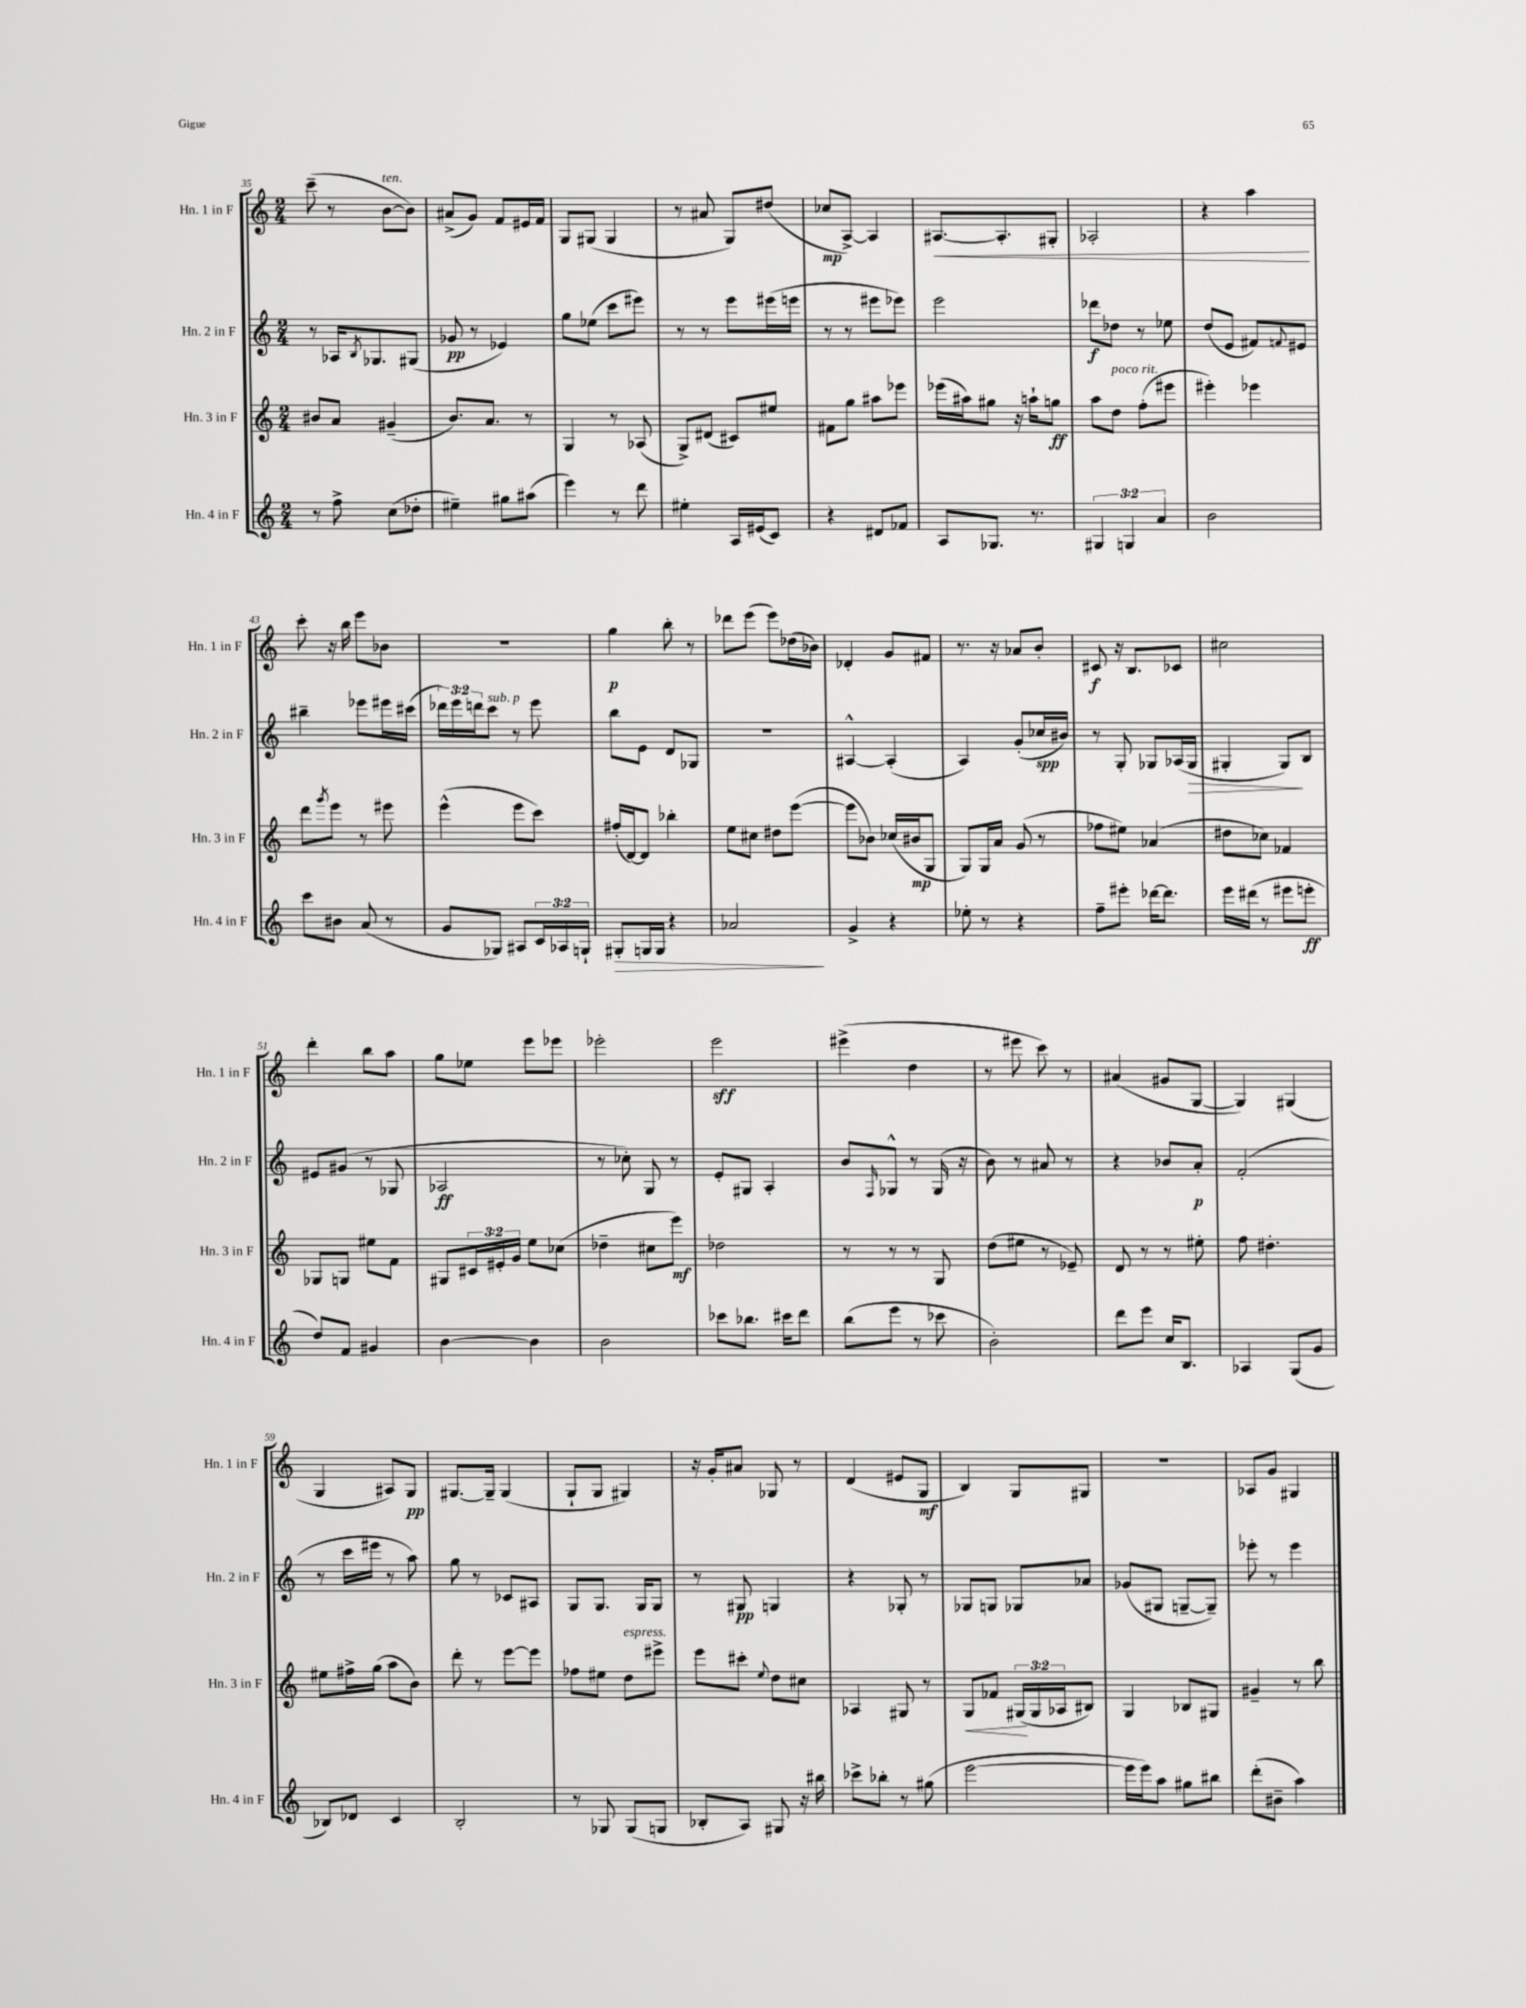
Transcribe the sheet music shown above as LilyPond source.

<<
\new StaffGroup <<
\new Staff = "s0" \with { instrumentName = "Hn. 1 in F" shortInstrumentName = "Hn. 1 in F" } {
    \clef treble \key c \major \numericTimeSignature \time 2/4
    c'''8--( r8 b'8~^\markup { \italic "ten." } b'8) |
    ais'8->( g'8) f'8 eis'16 f'16 |
    g8 gis8( gis4 |
    r8 ais'8 g8) dis''8( |
    ces''8\mp a8~->) a4 |
    ais8.~\< ais8.-. gis8-. |
    aes2-. |
    r4 a''4\! |
    c'''8-. r16 b''16 e'''8 bes'8 |
    R2 |
    g''4\p b''8-. r8 |
    des'''8 e'''8( e'''8) des''16( bes'16) |
    des'4-. g'8 fis'8 |
    r8. r16 aes'8 b'8-. |
    cis'8\f r16 b8. ces'8 |
    cis''2 |
    d'''4-. b''8 a''8 |
    g''8 ees''8 e'''8 ees'''8 |
    ees'''2-. |
    e'''2\sff |
    eis'''4->( d''4 |
    r8 eis'''8 c'''8) r8 |
    ais'4( gis'8 g8~ |
    g4) gis4( |
    g4 ais8) g8\pp |
    gis8.~ gis16-- gis4( |
    g8-! g8 gis4) |
    r16 g'16-. ais'8 ges8 r8 |
    d'4( eis'8 g8\mf |
    b4) g8 gis8 |
    R2 |
    aes8 g'8 gis4 \bar "|." |
}
\new Staff = "s1" \with { instrumentName = "Hn. 2 in F" shortInstrumentName = "Hn. 2 in F" } {
    \clef treble \key c \major \numericTimeSignature \time 2/4 \override Staff.TupletNumber.text = #tuplet-number::calc-fraction-text
    r8 aes16 \acciaccatura { b8 } ges8. gis8( |
    ges'8\pp r8 ees'4) |
    g''8 ees''8( c'''8 eis'''8) |
    r8 r8 e'''8 eis'''16( e'''16 |
    r8 r8 eis'''8 ees'''8) |
    e'''2 |
    des'''8\f des''8 r8 ees''8 |
    d''8( e'8 fis'8) \appoggiatura { f'8 } eis'8 |
    bis''4-- ees'''8 eis'''16 cis'''16( |
    \tuplet 3/2 { des'''16) e'''16 d'''16 } c'''8^\markup { \italic "sub. p" } r8 e'''8 |
    b''8 e'8 d'8 ges8 |
    r2 |
    ais4~-^ ais4-.( |
    a4) g'8-.( ces''16\spp bis'16) |
    r8 g8-. ges8 aes16( ges16\> |
    gis4-. gis8\!) b8 |
    eis'8 gis'8( r8 ges8 |
    aes2\ff |
    r8 ces''8-.) g8 r8 |
    e'8-. gis8 a4-. |
    b'8 \grace { f16 } ges8-^ r8 ges16( r16 |
    b'8) r8 ais'8 r8 |
    r4 bes'8 a'8-.\p |
    f'2-.( |
    r8 c'''16 eis'''16 r8 a''8) |
    g''8 r8 ces'8 ais8 |
    g8 g8. g16 g8 |
    r8 gis8\pp g4 |
    r4 ges8-. r8 |
    ges8 g8 ges8 aes'8 |
    ges'8( gis8 g8~-- g8--) |
    ees'''8-. r8 ees'''4 \bar "|." |
}
\new Staff = "s2" \with { instrumentName = "Hn. 3 in F" shortInstrumentName = "Hn. 3 in F" } {
    \clef treble \key c \major \numericTimeSignature \time 2/4 \override Staff.TupletNumber.text = #tuplet-number::calc-fraction-text
    bis'8 a'8 gis'4--( |
    b'8.) a'8. r8 |
    g4 r8 aes8( |
    g8->) dis'8( cis'8) eis''8 |
    fis'8 g''8 ais''8 ees'''8 |
    ees'''16( ais''16) gis''8 r16 a''16-! g''8\ff |
    a''8 d''8^\markup { \italic "poco rit." } f''8-.( eis'''8 |
    eis'''4-.) ees'''4 |
    d'''8 \acciaccatura { g'''8 } e'''8 r8 eis'''8 |
    e'''4-^( e'''8 c'''8) |
    fis''16-.( d'16~) d'8 bes''4-. |
    e''8 cis''8 dis''8 e'''8~( |
    e'''8 bes'8) ces''16( bis'16\mp g8 |
    g8) g16 a'16 g'8( r8 |
    fes''8 eis''8) aes'4( |
    dis''8 ces''8) fes'4 |
    ges8 g8 eis''8 f'8 |
    gis8 \tuplet 3/2 { cis'16 eis'16-. g'16 } e''8 ces''8( |
    des''4-- cis''8 e'''8\mf) |
    des''2 |
    r8 r8 r8 g8 |
    d''8( eis''8 r8 ees'8--) |
    d'8 r8 r8 eis''8-. |
    f''8 dis''4.-. |
    eis''8 fis''16-> g''16( a''8 b'8) |
    d'''8-. r8 e'''8~ e'''8 |
    fes''8 eis''8 d''8^\markup { \italic "espress." } eis'''8-> |
    e'''8 cis'''8-. \appoggiatura { e''8 } d''8 cis''8 |
    aes4 gis8 r8 |
    g8\< fes'8 \tuplet 3/2 { gis16\!( gis16 aes16 } bis8) |
    g4 bes8 gis8 |
    gis'4-- r8 b''8 \bar "|." |
}
\new Staff = "s3" \with { instrumentName = "Hn. 4 in F" shortInstrumentName = "Hn. 4 in F" } {
    \clef treble \key c \major \numericTimeSignature \time 2/4 \override Staff.TupletNumber.text = #tuplet-number::calc-fraction-text
    r8 f''8-> c''8( des''8-. |
    eis''4--) gis''8 ais''8( |
    e'''4) r8 d'''8 |
    eis''4-. a16 eis'16( c'8) |
    r4 dis'8 fes'8 |
    a8 ges8. r8. |
    \tuplet 3/2 { gis4 g4 a'4 } |
    b'2 |
    c'''8 bis'8 a'8( r8 |
    g'8 ges8) ais8 \tuplet 3/2 { c'16 aes16 g16-! } |
    gis8-.\> g16 g16 r4 |
    aes'2\! |
    g'4-> r4 |
    ees''8-. r8 r4 |
    f''8-- eis'''8-. des'''16~ des'''8. |
    e'''16 dis'''16( r8 eis'''8 e'''8-.\ff |
    d''8) f'8 gis'4 |
    b'4~ b'4 |
    b'2 |
    ces'''8 bes''8. cis'''16 d'''8 |
    b''8( e'''8 r8 ces'''8 |
    b'2-.) |
    d'''8 e'''8 c''16 b8. |
    aes4 g8( g'8 |
    bes8) des'8 c'4 |
    b2-. |
    r8 ges8 ges8( g8 |
    bes8-. a8) gis8 r16 bis''16 |
    ces'''8-> bes''8-. r8 gis''8( |
    e'''2~ |
    e'''16 e'''16) a''8 gis''8 bis''8 |
    d'''8-.( bis'8-- a''4) \bar "|." |
}
>>
>>
\layout { \context { \Score currentBarNumber = #35 } }
